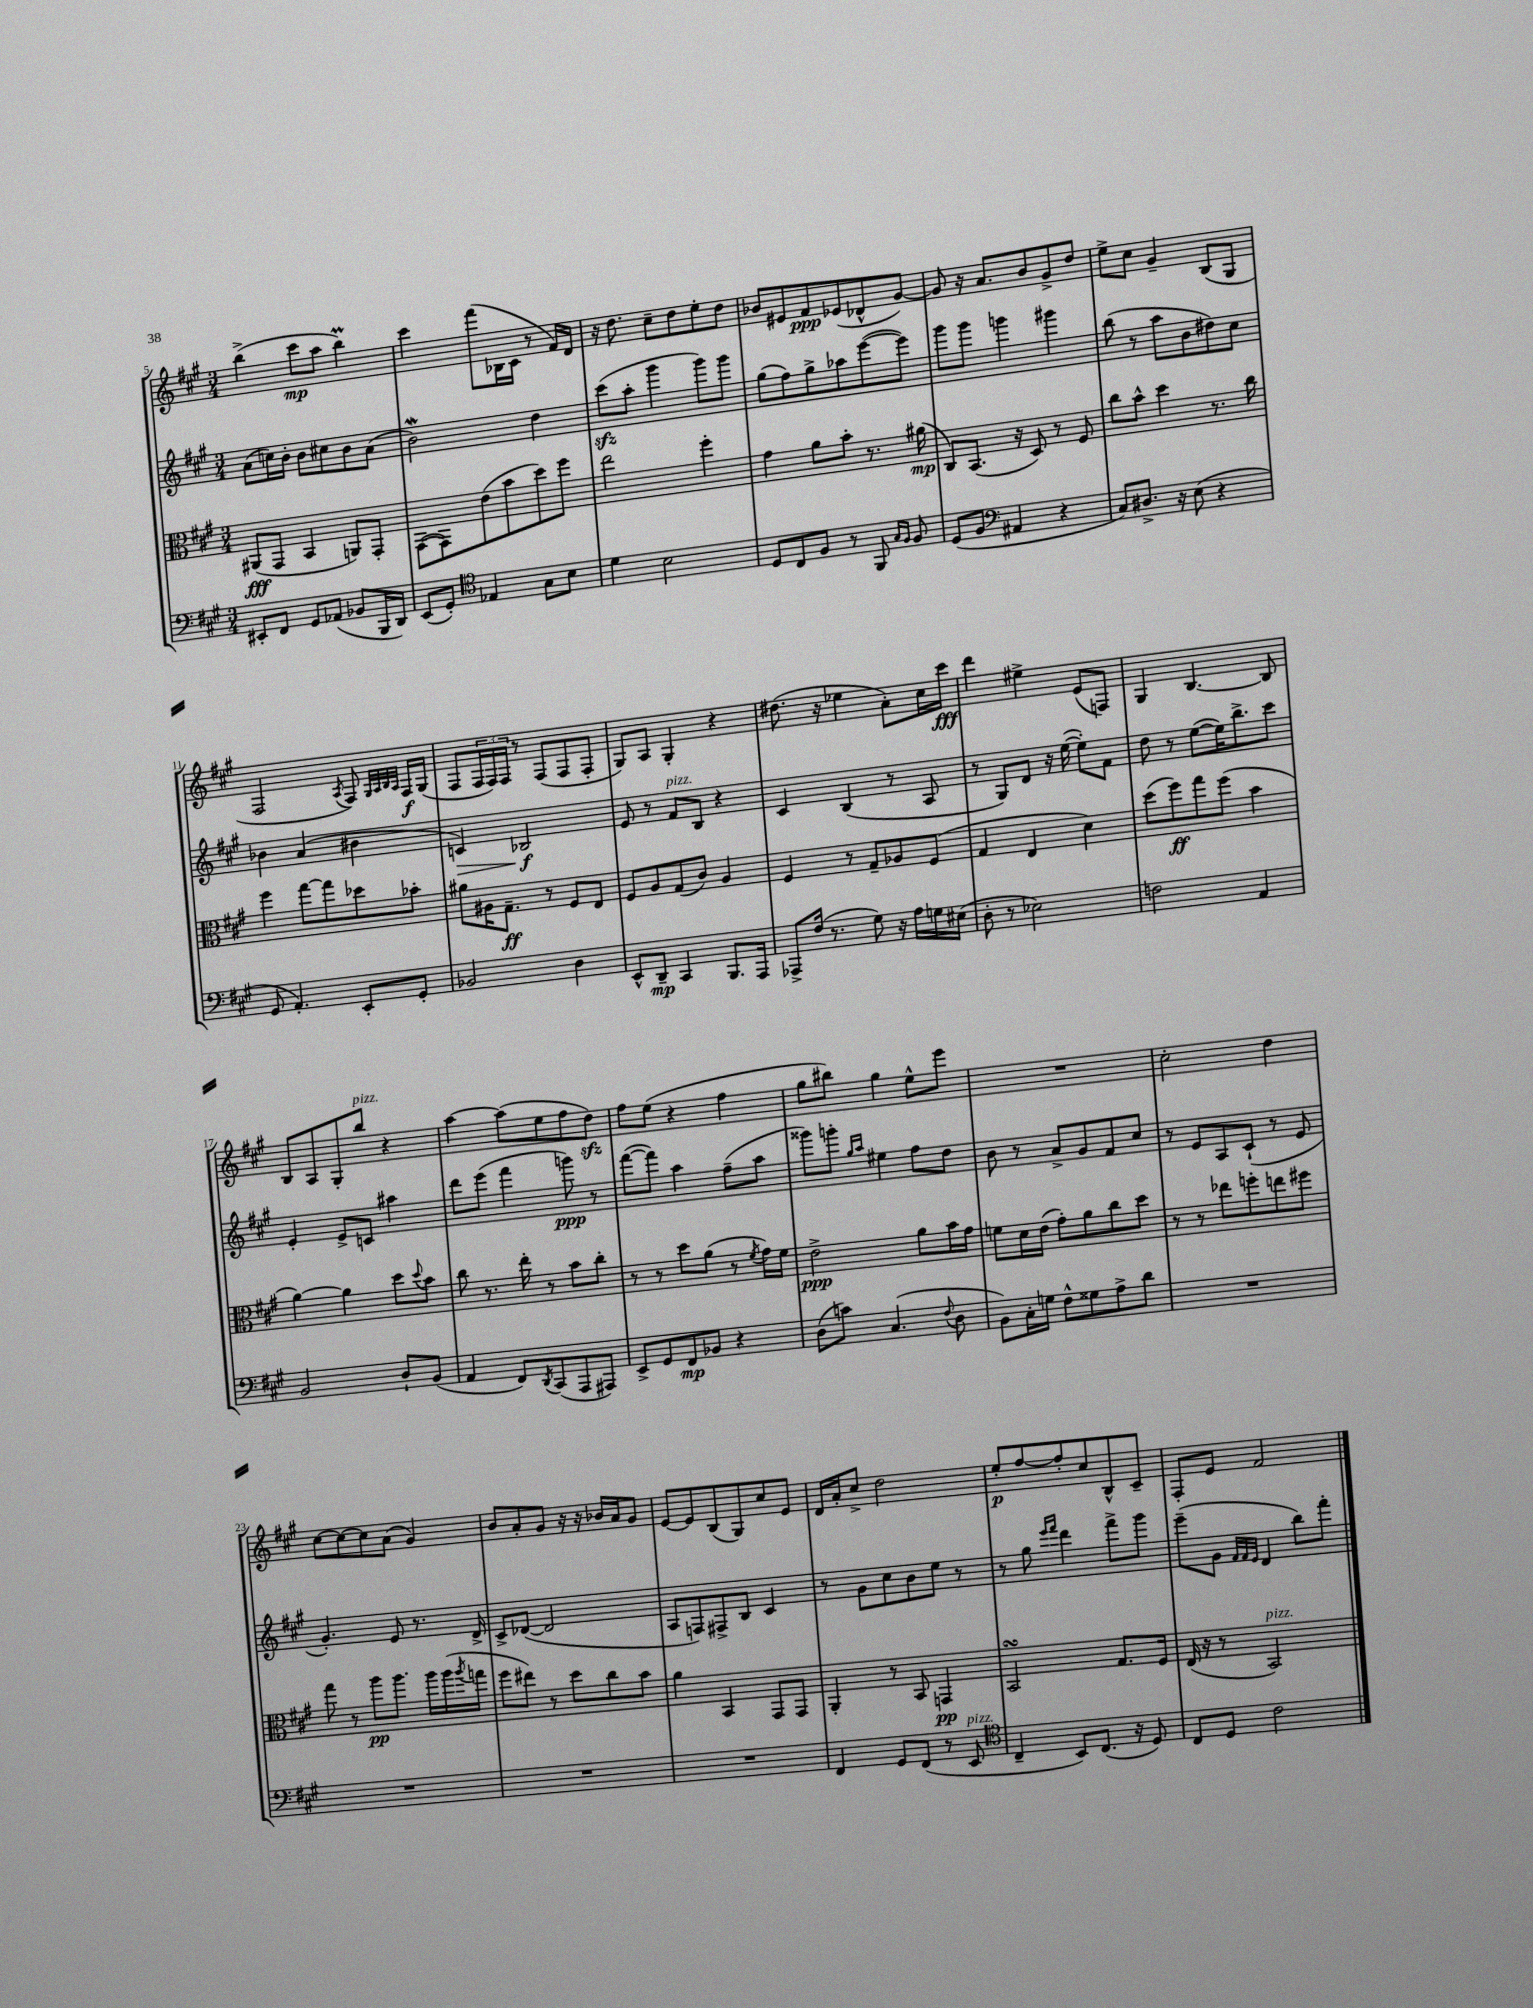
<<
\new StaffGroup <<
\new Staff = "s0" {
    \clef treble \key a \major \numericTimeSignature \time 3/4
    b''4->( cis'''8\mp a''8 b''4\prall) |
    cis'''4 fis'''8( bes16 cis'16 r8 fis'16) d'16 |
    r16 d''8. cis''8-- d''8 e''8-. d''8 |
    bes'8 eis'8 fis'8\ppp ees'8( des'8-^ gis'8~) |
    gis'8 r16 a'8. b'8 gis'8-> d''8 |
    e''8-> cis''8 gis'4-- b8( gis8 |
    fis2 \acciaccatura { a8 } fis8) \grace { gis32 a32 b32 a32 } fis16\f gis16( |
    fis8 \tuplet 3/2 { fis16 fis16) fis16 } r8 fis8( fis8 fis8-. |
    gis8) a8 gis4-. r4 |
    dis''8.( r16 ees''4 a'8-.) cis''16 cis'''16\fff |
    d'''4 eis''4-> e'8( f8) |
    gis4 b4.~ b8 |
    b8 a8 gis8-. b''8^\markup { \italic "pizz." } r4 |
    a''4~ a''8( e''8 fis''8 d''8\sfz) |
    fis''8 e''8( r4 fis''4 |
    gis''8 bis''8) gis''4 e''8-^ e'''8 |
    R2. |
    cis''2-. d''4 |
    cis''8~ cis''8~ cis''8 a'8( gis'4) |
    b'8 a'8-. gis'8 r16 r16 bes'16 a'16 gis'8 |
    e'8~ e'8 b8( gis8) cis''8 e'8 |
    d'16 a'16-. cis''8-> d''2 |
    e''8-.\p fis''8~ fis''8-. cis''8 b8-^ cis'8-- |
    fis8-. e'8 fis'2 \bar "|." |
}
\new Staff = "s1" {
    \clef treble \key a \major \numericTimeSignature \time 3/4
    a'8( c''16) b'16-. b'8 cis''8 b'8 a'8( |
    b'2\mordent) d''4 |
    cis'''8\sfz( a''8-. gis'''4 gis'''8) gis'''8 |
    gis''8( fis''8) gis''8-> aes''8 e'''8~( e'''8) |
    gis'''8 gis'''8 g'''4 gis'''4 |
    b''8( r8 a''8 b'8 dis''8) cis''8 |
    bes'4 a'4( bis'4 |
    c'4\>) bes2\f\! |
    e'8 r8 fis'8^\markup { \italic "pizz." } b8 r4 |
    cis'4 b4( r8 a8 |
    r8 gis8) d'8 r16 e''16~( e''8-.) fis'8 |
    d''8 r8 e''8~( e''16) b''8.-> cis'''8 |
    e'4-. e'8-> c'8 ais''4 |
    d'''8 e'''8( fis'''4 g'''8\ppp) r8 |
    fis'''8~( fis'''8) a''4 fis''8--( a''8 |
    gisis'''8) g'''8-. \grace { gis''16 a''16 } eis''4 fis''8 d''8 |
    b'8 r8 a'8-> gis'8 fis'8 cis''8 |
    r8 e'8 a8 cis'8-!( r8 e'8 |
    gis'4.-.) e'8 r8. d'16-> |
    cis'8-> des'8~( des'2 |
    a8 f8) fis8-> b8 cis'4 |
    r8 gis'8 cis''8 b'8 e''8 r8 |
    r8 gis''8 \grace { e'''16 fis'''16 } d'''4 fis'''8-> gis'''8 |
    e'''8--( gis'8 \grace { fis'32 fis'32 e'32 } d'4 b''8) fis'''8-. \bar "|." |
}
\new Staff = "s2" {
    \clef alto \key a \major \numericTimeSignature \time 3/4
    ais,8\fff( gis,8 b,4 a,8) gis,8-. |
    gis,8~( gis,8) e'8( b'8 d''8) fis''8 |
    e''2 fis''4-. |
    gis'4 a'8 b'8-. r8. ais'16\mp( |
    cis8) b,8.( r16 d8) r8 fis8 |
    cis''8 b'8-^ d''4 r8. cis''16 |
    fis''4 gis''8~ gis''8 des''8 bes'8-. |
    ais'8 ais16 gis8.--\ff r8 fis8 e8 |
    fis8 a8 gis8( cis'8) a4 |
    fis4 r8 gis8-- aes8 fis8( |
    gis4 e4 d'4) |
    d''8( fis''8\ff) gis''8 fis''8( b'4 |
    a'4~) a'4 d''8 \appoggiatura { d''8 } b'8 |
    cis''8 r8. e''16-. r8 b'8 cis''8-. |
    r8 r8 d''8 a'8( r8 \acciaccatura { fis'8 } gis'16) fis'16 |
    e'2->\ppp a'8 b'16 gis'16 |
    f'8 d'16 e'16( gis'8-.) a'8 cis''8 d''8 |
    r8 r8 ees''8 f''8-. e''8 fis''8 |
    gis''8 r8 a''8\pp a''8. a''16 a''16( \acciaccatura { a''8 } g''16 |
    fis''8 eis''8) r8 d''8 cis''8 b'8 |
    a'4 b,4 gis,8 gis,8 |
    a,4-. r8 b,8 g,4\pp |
    b,2\turn gis8. fis16 |
    e16( r16 r8 b,2^\markup { \italic "pizz." }) \bar "|." |
}
\new Staff = "s3" {
    \clef bass \key a \major \numericTimeSignature \time 3/4
    eis,8-. fis,8 gis,8 aes,8( bes,8 b,,16 d,16) |
    e,8( gis,8-.) \clef tenor ees4 gis8 b8 |
    d'4 b2 |
    d8 cis8 fis8 r8 fis,8 \grace { gis16 fis16 } fis8 |
    d8( fis8 \clef bass ais,4 r4 |
    cis8) dis8.-> r16 e8( r4 |
    gis,8 a,4.-.) e,8-. gis,8-. |
    bes,2 d4 |
    e,8-^ d,8--\mp cis,4 b,,8. a,,16 |
    aes,,8-> fis16( r8. gis8) r16 a16 g16 eis16( |
    d8-. r8 ees2) |
    f2 a,4 |
    b,2 d8-! b,8( |
    a,4 fis,8) \acciaccatura { d,8 } cis,8( a,,8 ais,,8) |
    e,8-> gis,8 fis,8\mp bes,8 r4 |
    d8( c'8) cis4.( \appoggiatura { fis8 } d8 |
    b,8) cis16-. g16 fis8-^ gisis8 a8-> d'8 |
    R2. |
    R2. |
    R2. |
    R2. |
    fis,4 gis,8 fis,8( r8 e,8^\markup { \italic "pizz." } |
    \clef tenor cis4-- b,8) cis8.( r16 d8) |
    cis8 d8 cis'2 \bar "|." |
}
>>
>>
\layout { \context { \Score currentBarNumber = #5 } }
